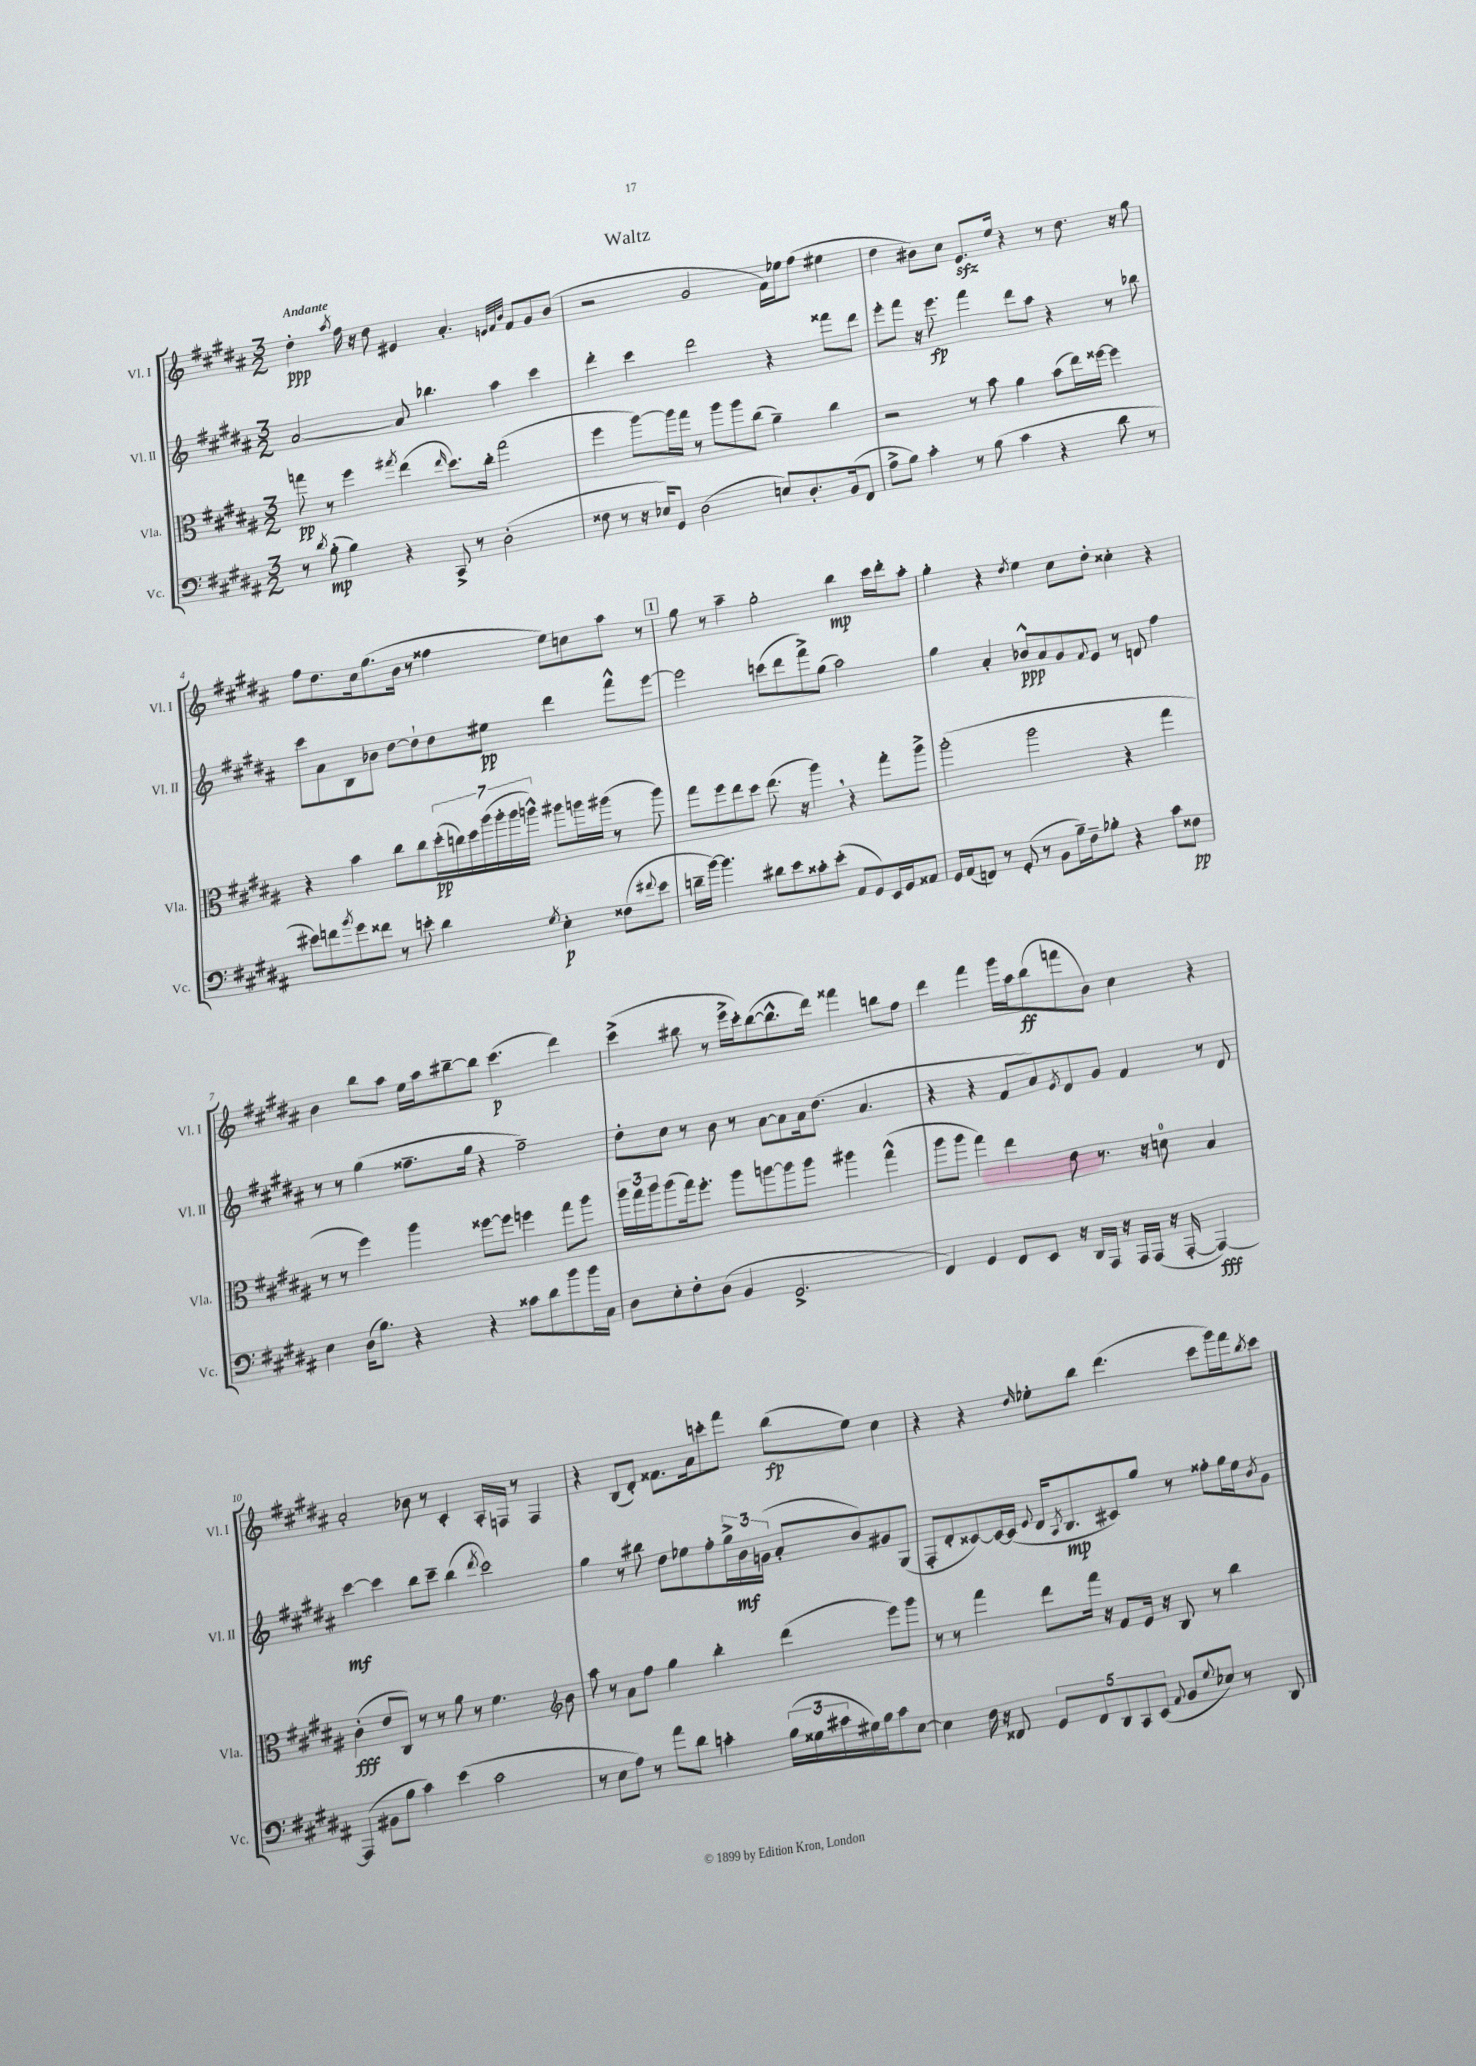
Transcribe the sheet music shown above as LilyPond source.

\header { title = "Waltz" }
<<
\new StaffGroup <<
\new Staff = "s0" \with { instrumentName = "Vl. I" shortInstrumentName = "Vl. I" } {
    \clef treble \key b \major \numericTimeSignature \time 3/2 \tempo "Andante"
    dis''4-.\ppp \acciaccatura { ais''8 } fis''16 r16 dis''8 eis'4 ais'4.-. \grace { e'32 fis'32 b'32 } fis'8 gis'8 b'8( |
    r2 gis'2 fis'16) ees''16 fis''8( eis''4 |
    dis''4 bis'8) cis''8 e'8.\sfz e''16 r4 r8 dis''8. r16 gis''8 |
    fis''8 dis''8. cis''16 gis''8.( b'16 r8 fisis''4 e''8) c''8 ais''8 r8 |
    \mark \markup { \box "1" } gis''8 r8 ais''4-- gis''2-. b''4\mp cis'''16 dis'''16-. ais''8-. |
    gis''4-. r4 \acciaccatura { dis''8 } e''4 cis''8 dis''8-. cisis''4-. r4 |
    b'4 b''8 ais''8 e''16 ais''16 bis''8~-- bis''8 cis'''4.\p( dis'''4) |
    cis'''4->( bis''8 r8 e'''16-> cis'''16-.) bis''8~( bis''8.-^ dis'''16) fisis'''4 b''8 fis''8 |
    dis'''4 fis'''4 gis'''16 ais''16 b''8\ff( f'''8 b'8) cis''4 r4 |
    ais'2-. bes'8 r8 cis'4-. ais16-. f16 r8 f4 |
    r4 b8( dis'8-.) fisis'8. ais'16 c'''8-. fis'''8 b''8\fp( e''8) cis''4 |
    r4 r4 \grace { dis''16 } ees''8-. b''8 dis'''4.( cis'''8 gis'''16) fis'''16 \acciaccatura { b''8 } cis'''8 \bar "|." |
}
\new Staff = "s1" \with { instrumentName = "Vl. II" shortInstrumentName = "Vl. II" } {
    \clef treble \key b \major \numericTimeSignature \time 3/2
    ais'2~ ais'8 bes''4. ais''4 cis'''4 |
    dis'''4-. cis'''4 dis'''2 r4 fisis'''8 dis'''8 |
    e'''8-. fis'''8 r16 e'''8.\fp fis'''4 dis'''8 ais''8 r4 r8 bes''8 |
    cis'''8 ais'8 b8 bes'8 dis''8~ dis''8-! dis''8 eis''8\pp dis'''4 fis'''8-^ e'''8~ |
    \mark \markup { \box "1" } e'''2 c'''8( dis'''8 fis'''8->) gis''8( ais''2) |
    gis''4 ais'4-. bes'8-^\ppp ais'8 gis'8 \appoggiatura { fis'8 } e'8 r8 d'8 fis''4 |
    r8 r8 gis''4( fisis''8.-- gis''16 r4 fisis''2--) |
    dis''8-. cis''8 r8 b'8 r8 ais'8~ ais'8 ais'16 dis''8.( ais'4. |
    r4 r4 fis'8 ais'8) \acciaccatura { e'8 } dis'8 gis'8 fis'4 r8 dis'8 |
    cis'''4~\mf cis'''4 b''8 cis'''8-- b''4( \acciaccatura { dis'''8 } cis'''2) |
    gis''4 r8 bis''8 dis''8 ees''8 fis''8-. \tuplet 3/2 { gis''16-> b'16\mf g'16( } ais'8-. b'8) gis'8 gis8( |
    fis8-. dis'8-. cisis'8~) cisis'16~ cisis'16( \appoggiatura { e'8 } dis'16 \acciaccatura { ais8 } b8.\mp cis'8) gis''8 r8 fisis''8-. gis''16 e''16 \acciaccatura { b'8 } gis'8 \bar "|." |
}
\new Staff = "s2" \with { instrumentName = "Vla." shortInstrumentName = "Vla." } {
    \clef alto \key b \major \numericTimeSignature \time 3/2
    g''8\pp r8 fis''4 \acciaccatura { gis''8 } e''4( \grace { e''16 } dis''8.) cis''16-. gis''2( |
    fis''4 ais''8~) ais''16 gis''16 r8 ais''8 ais''8 cis''8( ais'4--) cis''4 |
    r2 r8 b'8 ais'4 b'8( e''16) fisis''16~ fisis''4 |
    r4 b'4 cis''8 cis''8 \tuplet 7/4 { dis''16-.\pp( c''16) dis''16 ais''16( ais''16-. ais''16 a''16-^) } ais''8 a''16 ais''16( r8 ais''8) |
    \mark \markup { \box "1" } gis''8 fis''8 e''8 dis''8 e''8.( r16 ais''4) \breathe r4 gis''8-. ais''8-> |
    ais''2-.( ais''2 r4 gis''4 |
    r8 r8 fis''4) ais''4 fisis''8~ fisis''8 f''4 gis''8 ais''8 |
    \tuplet 3/2 { ais''16 gis''16 ais''16 } ais''8( gis''16) fis''8.-. ais''8 a''8~ a''8 a''8 ais''4 gis''4-^( |
    ais''8 ais''8 gis''4) e''4 e'8 r8. r16 d'8-0 b4 |
    cis'4-.\fff( e'8 cis8) r8 r8 ais'8 r8 fis'4. \clef treble b'8 |
    ais''8 r8 ais'8 fis''8 gis''4 b''4-. dis'''4( e'''8) gis'''8 |
    r8 r8 fis'''4 dis'''8 fis'''16 r16 fis'8 e'16 r16 b8 r8 b''4 \bar "|." |
}
\new Staff = "s3" \with { instrumentName = "Vc." shortInstrumentName = "Vc." } {
    \clef bass \key b \major \numericTimeSignature \time 3/2
    r8 \acciaccatura { dis'8 } b8-.\mp( b4) r4 cis,8-> r8 dis2-.( |
    fisis8 r8 r16 ees16) gis,8 dis2( e8) dis8.-. b,16( fis,8 |
    ais8-> b8) cis'4-. r8 b8( cis'4 r4 dis'8 r8 |
    eis'8) f'8 \acciaccatura { b'8 } gis'8 fisis'8 r8 e'8-. dis'4 \acciaccatura { gis8 } e4-.\p fisis8( \appoggiatura { fis'8 } e'8 |
    \mark \markup { \box "1" } d'16-- b'16~) b'4. dis'8 e'8 cisis'8-. e'8-.( ais,8 gis,8) e,16 gis,16 aisis,8 |
    gis,16 ais,16( f,8) r8 gis,8-.( r8 b,8 b16--) fis16-- bes8-. r4 cis'8 fisis8\pp |
    e4 dis16( b8.) r4 r4 cisis'8 dis'8 b'8 b'16 cis16 |
    dis8 e8-. fis8-. dis8( b,4 gis,2.-> |
    fis,4) gis,4 fis,8 e,8 r16 dis,16 ais,,16 r16 ais,,16 ais,,16( r16 ais,,16~-. ais,,4~\fff) |
    ais,,4( bis,8 b8 cis'4) e'4( cis'2 |
    r8 e8 ais8) r8 ais'8 dis'8 c'4-. \tuplet 3/2 { b16( gisis16 cis'16 } gis16) b16 cis'8 e8~ |
    e4 fis16 r16 fisis,8 \tuplet 5/4 { gis,8 fisis,8 dis,8 cis,8 e,8( } \appoggiatura { ais,8 } b,8 \appoggiatura { gis8 } ees8) r8 dis,8 \bar "|." |
}
>>
>>
